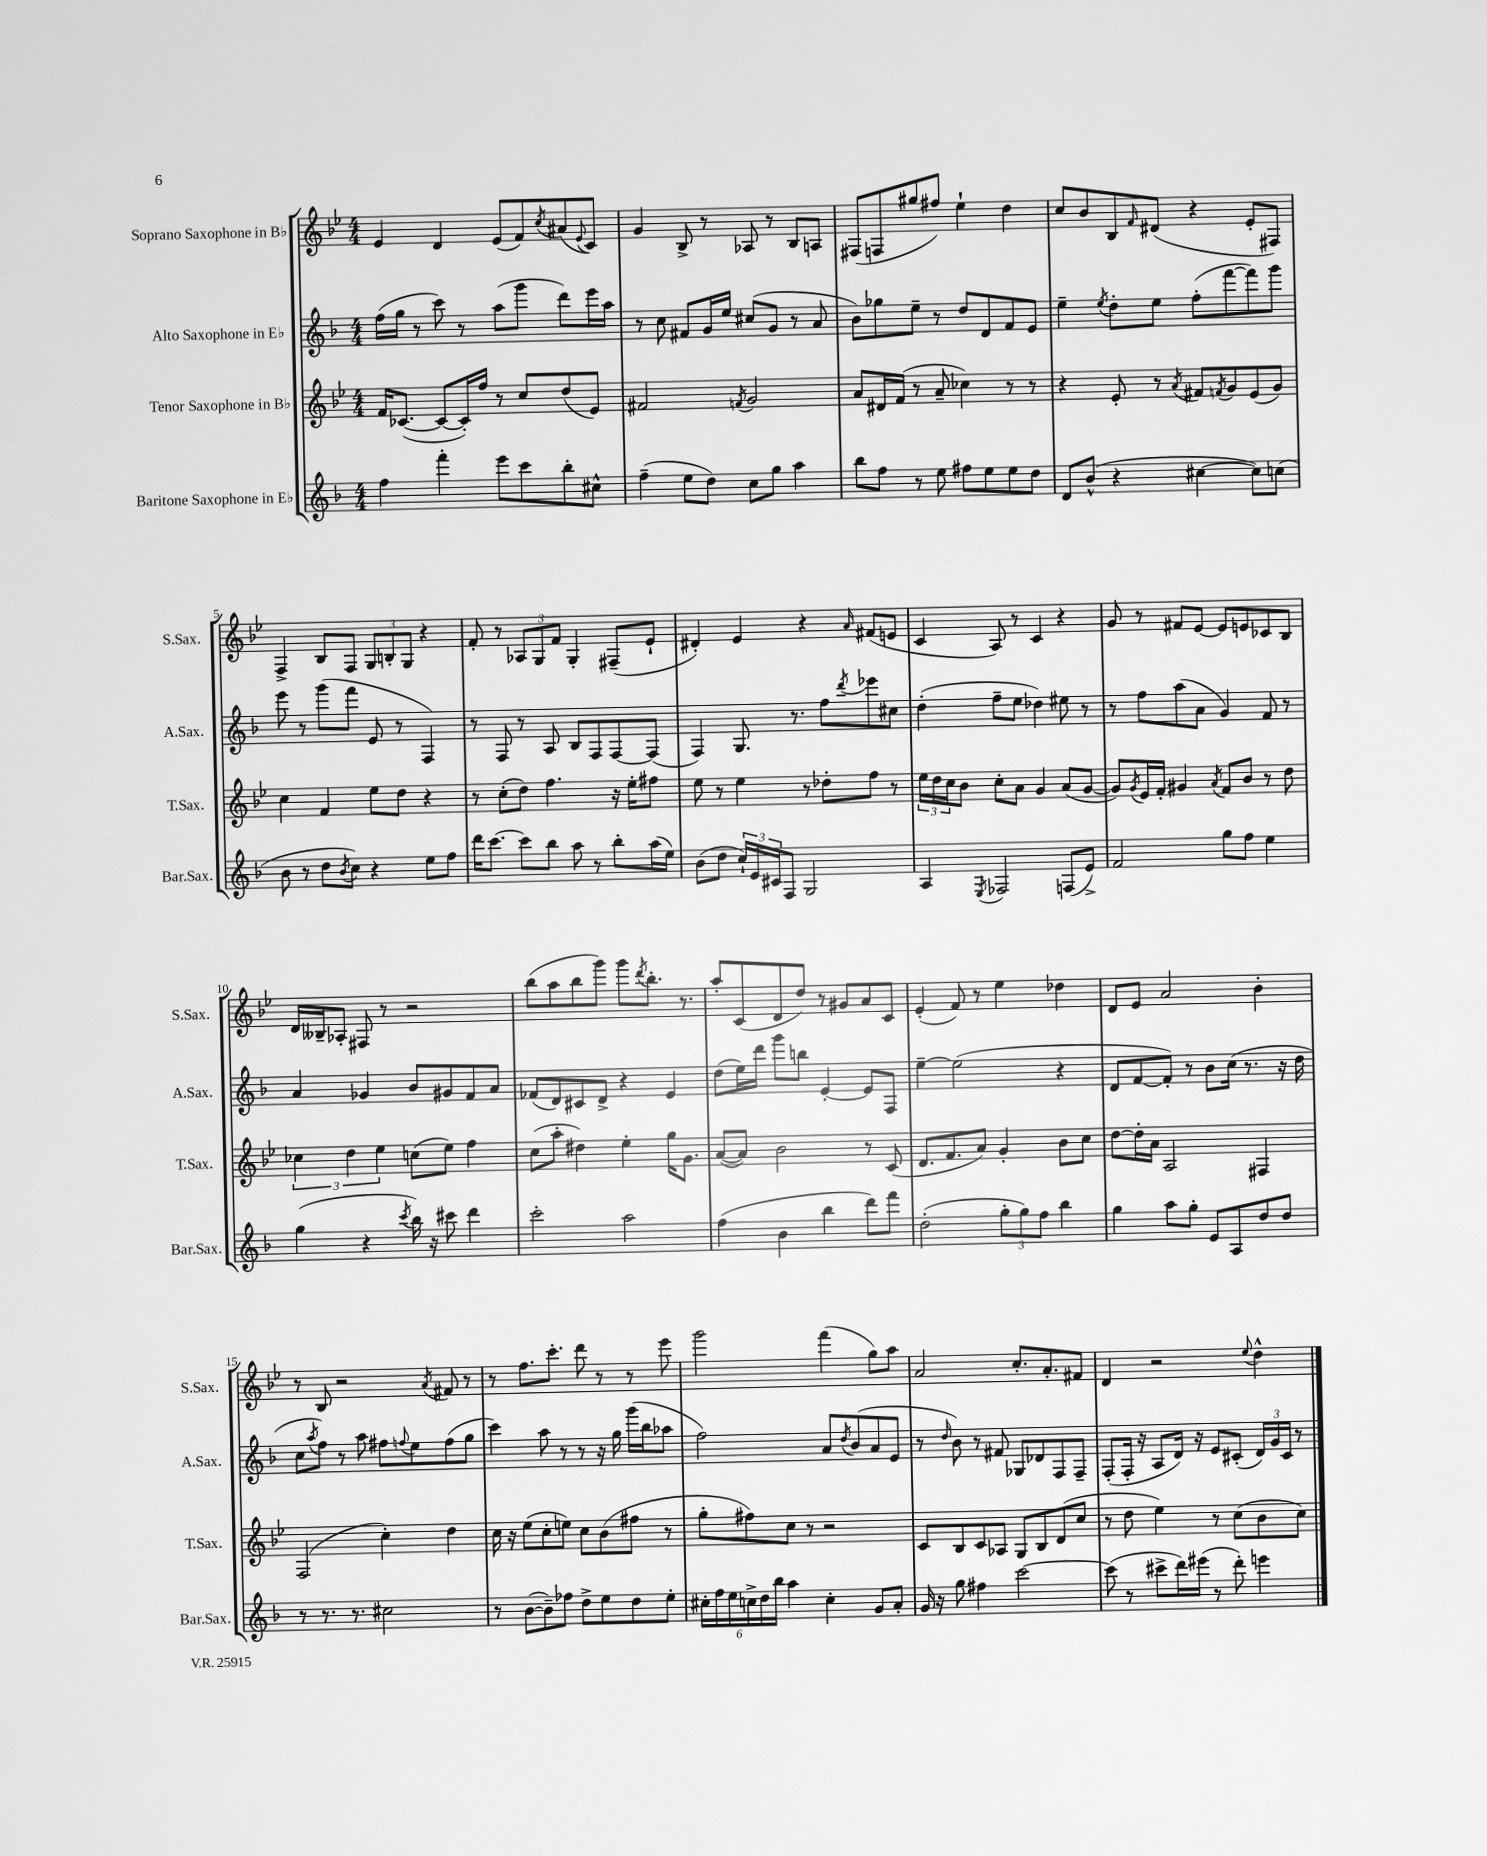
<<
\new StaffGroup <<
\new Staff = "s0" \with { instrumentName = "Soprano Saxophone in Bb" shortInstrumentName = "S.Sax." } {
    \clef treble \key bes \major \numericTimeSignature \time 4/4
    ees'4 d'4 ees'8( f'8) \acciaccatura { c''8 } ais'8( \appoggiatura { ees'8 } c'8) |
    g'4 bes8-> r8 aes8 r8 bes8 a8 |
    fis8( f8 gis''8 fis''8) ees''4-! d''4 |
    c''8 bes'8 bes8 \grace { f'16 } dis'8( r4 ees'8-. fis8) |
    f4-> bes8 f8 \tuplet 3/2 { g8 b8-. g8 } r4 |
    f'8-. r8 \tuplet 3/2 { aes8 g8 f'8 } g4-. fis8--( ees'8-! |
    dis'4-.) ees'4 r4 \grace { a'16 } fis'8( e'8 |
    c'4 a8) r8 c'4 r4 |
    g'8 r8 fis'8 ees'8~ ees'8 e'8 ces'8 bes8 |
    d'16 beses16-- aes8-. fis8 r8 r2 |
    bes''8( a''8 bes''8 g'''8) g'''8 \acciaccatura { d'''8 } bes''8.-. r8. |
    a''8-. c'8( d'8 d''8) r8 gis'8 a'8 c'8 |
    ees'4-.( f'8) r8 ees''4 des''4 |
    d'8 ees'8 a'2 bes'4-. |
    r8 bes8 r2 \acciaccatura { a'8 } fis'8 r8 |
    r8 f''8. c'''8.-. d'''8 r8 r8 ees'''8 |
    g'''2 f'''4( g''8) a''8 |
    a'2 c''8.-. a'8.-. fis'8 |
    d'4 r2 \appoggiatura { ees''8 } d''4-^ \bar "|." |
}
\new Staff = "s1" \with { instrumentName = "Alto Saxophone in Eb" shortInstrumentName = "A.Sax." } {
    \clef treble \key f \major \numericTimeSignature \time 4/4
    f''16( g''16 r8 c'''8) r8 a''8( g'''8 d'''8) e'''16 a''16 |
    r8 c''8 fis'8 g'16 e''16 cis''8( g'8 r8 a'8 |
    bes'8) ges''8 e''8-- r8 d''8 d'8 f'8 e'8 |
    e''4-- \acciaccatura { e''8 } d''8-. e''8 f''8-.( f'''8~ f'''8) g'''8 |
    e'''8 r8 g'''8( f'''8 e'8 r8 f4) |
    r8 f8 r8 a8 bes8 f8 f8~ f8( |
    f4) g8. r8. f''8 \acciaccatura { d'''8 } ees'''8 cis''8 |
    d''4-.( f''8-- e''8 des''4) eis''8 r8 |
    r8 f''8 a''8( a'8 g'4) f'8 r8 |
    a'4 ges'4 bes'8 gis'8 f'8 a'8 |
    fes'8( d'8) cis'8 d'8-> r4 e'4 |
    d''8( e''16) d'''16 g'''8 b''8 e'4~-. e'8 f8 |
    e''4~-- e''2( r4 |
    d'8 f'8~ f'8-.) r8 bes'8 c''16( r8. r16 d''16 |
    c''8 \acciaccatura { a''8 } f''8) r8 a''8 fis''8 \appoggiatura { f''8 } e''8 f''8( g''8 |
    c'''4) a''8 r8 r8 r16 g''16 g'''16( bes''16 aes''8 |
    f''2) a'8 \acciaccatura { d''8 } bes'8( a'8 e'8 |
    r8 \grace { d''16 } bes'8) r8 fis'8 ges8 des'8 f8 f8-- |
    f8-.( f16-. r16 a8 d'16) r16 e'8 cis'8-.( \tuplet 3/2 { d'16) g'16 cis'16 } r8 \bar "|." |
}
\new Staff = "s2" \with { instrumentName = "Tenor Saxophone in Bb" shortInstrumentName = "T.Sax." } {
    \clef treble \key bes \major \numericTimeSignature \time 4/4
    f'16 ces'8.~( ces'8~ ces'16-.) f''16 r8 c''8 d''8( ees'8) |
    fis'2 \acciaccatura { f'8 } g'2 |
    a'8 dis'16 f'16( r8 a'8-- ces''4) r8 r8 |
    r4 ees'8-. r8 \acciaccatura { a'8 } fis'8 \acciaccatura { f'8 } g'8 ees'8( g'8) |
    c''4 f'4 ees''8 d''8 r4 |
    r8 c''8-.( d''8) f''4. r16 ees''16-. fis''8 |
    ees''8 r8 ees''4 r8 des''8-. f''8 r8 |
    \tuplet 3/2 { ees''16 d''16 c''16 } bes'8 c''8-. a'8 g'4 a'8( g'8~ |
    g'8) \acciaccatura { g'8 } ees'16 f'16-. gis'4 \acciaccatura { a'8 } f'8 bes'8 r8 d''8 |
    \tuplet 3/2 { ces''4 d''4 ees''4 } c''8( ees''8) f''4 |
    c''8( a''8-. dis''4) ees''4-. g''16 g'8. |
    a'8~( a'8) bes'2 r8 c'8( |
    d'8. f'8. a'8) g'4-. bes'8 c''8 |
    d''8~ d''16-. a'16 a2 fis4 |
    f2( c''4-.) d''4 |
    c''16 r16 ees''8( c''8-. e''8) c''8 bes'8( fis''8 r8 |
    g''8-. fis''8) c''8 r8 r2 |
    c'8 bes8 c'8 aes8 g8 bes8 d'8( c''8 |
    r8 d''8 ees''4) r8 c''8( bes'8 c''8) \bar "|." |
}
\new Staff = "s3" \with { instrumentName = "Baritone Saxophone in Eb" shortInstrumentName = "Bar.Sax." } {
    \clef treble \key f \major \numericTimeSignature \time 4/4
    f''4 f'''4-. e'''8 c'''8 bes''8-. cis''8-^ |
    f''4--( e''8 d''8) c''8 g''8 a''4 |
    bes''8 f''8 r8 e''8 fis''8 e''8 e''8 d''8 |
    d'8 bes'8-^( r4 cis''4~ cis''8) c''8( |
    bes'8 r8 d''8 \acciaccatura { bes'8 } c''8) r4 e''8 f''8 |
    d'''16 c'''8.~ c'''8 bes''8 a''8 r8 bes''8-. a''16( e''16) |
    bes'8( d''8 \tuplet 3/2 { c''16-!) e'16 cis'16 } f8 g2 |
    a4 \acciaccatura { e8 } fes2 f8( e'8->) |
    f'2 g''8 f''8 e''4 |
    g''4( r4 \acciaccatura { c'''8 } bes''16) r16 cis'''8 d'''4 |
    c'''2-. a''2 |
    f''4( bes'4 bes''4 d'''8) f'''8 |
    d''2-.( \tuplet 3/2 { g''8-. g''8) f''8 } bes''4 |
    g''4 a''8 g''8-. e'8 a8 d''8 d''8 |
    r8 r8. r8. cis''2 |
    r8 bes'8~( bes'8--) fes''8 d''8-> e''8 d''8 e''8-. |
    \tuplet 6/4 { cis''16-. f''16 e''16 c''16-> d''16 bes''16 } a''4 c''4-. g'8 a'8-. |
    g'16 r16 g''8 fis''4 c'''2~ |
    c'''8( r8 cis'''8-> d'''16) eis'''16( r8 d'''8-.) e'''4 \bar "|." |
}
>>
>>
